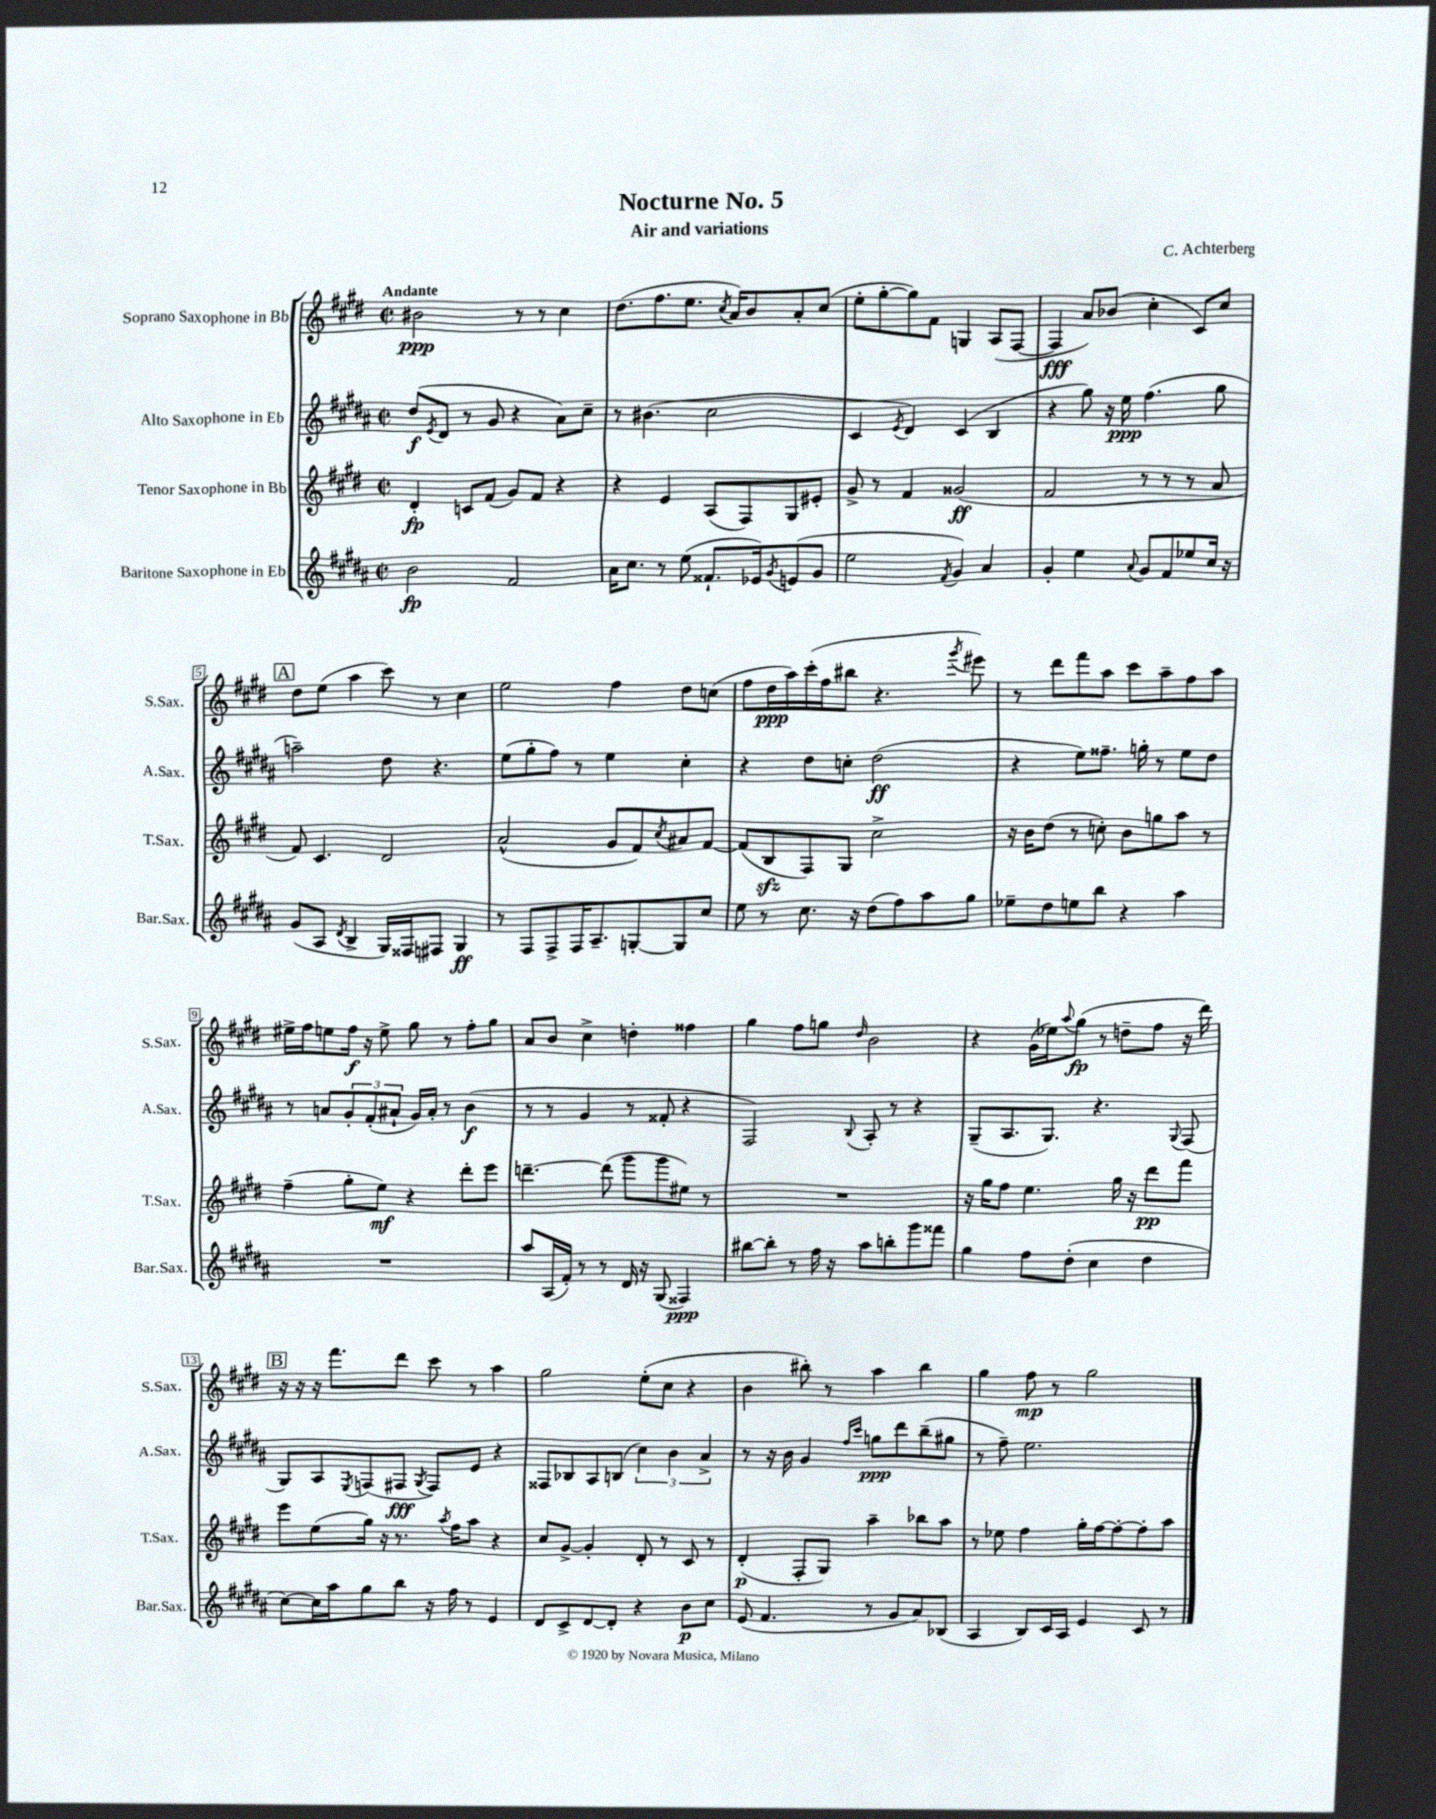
\header { title = "Nocturne No. 5" composer = "C. Achterberg" subtitle = "Air and variations" }
<<
\new StaffGroup <<
\new Staff = "s0" \with { instrumentName = "Soprano Saxophone in Bb" shortInstrumentName = "S.Sax." } {
    \clef treble \key e \major \defaultTimeSignature \time 2/2 \tempo "Andante"
    bis'2\ppp r8 r8 cis''4 |
    dis''8.( fis''8. e''8. \acciaccatura { cis''8 } a'16) b'8 a'8-. cis''8( |
    e''8-. gis''8~-. gis''8) fis'8 g4 a8( fis8~ |
    fis4\fff a'8) bes'8( cis''4-. cis'8) cis''8 |
    \mark \markup { \box "A" } dis''8 e''8( a''4 cis'''8) r8 cis''4 |
    e''2 fis''4 dis''8 c''8( |
    fis''8 dis''16\ppp a''16) cis'''16-.( fis''16 bis''8 r4. \acciaccatura { gis'''8 } eis'''8) |
    r8 dis'''8 fis'''8 a''8 cis'''8 a''8-- fis''8 a''8 |
    eis''16-> fis''16 e''8 fis''16\f r16 e''8-> gis''8 r8 fis''8-. gis''8 |
    a'8 b'8 cis''4-> d''4-. fisis''4 |
    gis''4 fis''8 g''8 \grace { dis''16 } b'2 |
    r4 gis'16( ees''16) \appoggiatura { a''8 } gis''8\fp( r8 d''8-- fis''8 r16 dis'''16) |
    \mark \markup { \box "B" } r16 r16 r16 fis'''8. dis'''8 cis'''8 r8 a''4 |
    gis''2 e''8-.( cis''8 r4 |
    b'4 bis''8-.) r8 a''4 bis''4 |
    gis''4 fis''8\mp r8 gis''2 \bar "|." |
}
\new Staff = "s1" \with { instrumentName = "Alto Saxophone in Eb" shortInstrumentName = "A.Sax." } {
    \clef treble \key b \major \defaultTimeSignature \time 2/2
    dis''8\f( \acciaccatura { e'8 } dis'8 r8 gis'8 r4 ais'8) cis''8-- |
    r8 bis'4.( cis''2 |
    cis'4 \acciaccatura { e'8 } dis'4) cis'4( b4 |
    r4 gis''8) r16 e''16\ppp fis''4.( gis''8 |
    \mark \markup { \box "A" } a''2--) dis''8 r4. |
    e''8( gis''8-. fis''8) r8 e''4 cis''4-. |
    r4 dis''8 c''8-. dis''2\ff( |
    r4 e''8) fisis''8.-- g''16-. r8 e''8 dis''8 |
    r8 a'8 \tuplet 3/2 { gis'8-. fis'8-.( ais'8-! } gis'16) ais'16-. r8 b'4\f( |
    r8 r8 gis'4 r8 fisis'8-. r4 |
    fis2) \appoggiatura { b8 } ais8-. r8 r4 |
    gis8--( ais8. gis8.) r4. \appoggiatura { gis8 } fis8( |
    \mark \markup { \box "B" } gis8) ais8 \acciaccatura { e8 } f8( fis8\fff \acciaccatura { gis8 } fis8) e'8 r4 |
    fisis8 bes8 ais8 b8( \tuplet 3/2 { cis''4) b'4 ais'4-> } |
    r8 r16 b'16 gis'4 \grace { fis''16 cis'''16 } g''8\ppp dis'''8 b''8--( gis''8 |
    r8 fis''8--) e''2. \bar "|." |
}
\new Staff = "s2" \with { instrumentName = "Tenor Saxophone in Bb" shortInstrumentName = "T.Sax." } {
    \clef treble \key e \major \defaultTimeSignature \time 2/2
    dis'4-.\fp c'8 fis'8( gis'8) fis'8 r4 |
    r4 e'4 a8( fis8) gis8 eis'8-. |
    gis'8-> r8 fis'4 gisis'2\ff( |
    fis'2 r8 r8 r8 a'8 |
    \mark \markup { \box "A" } fis'8) cis'4. dis'2 |
    a'2-^( gis'8 fis'8) \acciaccatura { cis''8 } ais'8 fis'8~ |
    fis'8( b8\sfz fis8) gis8 cis''2-> |
    r16 b'16 dis''8( r8 c''8-.) b'8 g''8 a''8 r8 |
    fis''4--( gis''8-. e''8\mf) r4 dis'''8-. e'''8 |
    d'''4.~-- d'''8( gis'''8 gis'''8 eis''8) r8 |
    R1 |
    r16 gis''16 fis''8 e''4. gis''16 r16 dis'''8\pp fis'''8 |
    \mark \markup { \box "B" } e'''8 e''8( gis''16) r16 r8. \acciaccatura { a''8 } fis''16 a''8 r4 |
    cis''8 gis'8~-> gis'4-. dis'8-. r8 cis'8 r8 |
    dis'4-.\p( fis8-. gis8) a''4-- bes''8 a''8 |
    r8 ees''8 fis''4 gis''16-. fis''16~ fis''8~-. fis''8-. a''8 \bar "|." |
}
\new Staff = "s3" \with { instrumentName = "Baritone Saxophone in Eb" shortInstrumentName = "Bar.Sax." } {
    \clef treble \key b \major \defaultTimeSignature \time 2/2
    b'2\fp fis'2 |
    ais'16 cis''8. r8 e''8( fisis'8.-! ees'16) \acciaccatura { gis'8 } e'8( gis'8 |
    e''2 \acciaccatura { fis'8 } gis'4) ais'4 |
    gis'4-. e''4 \appoggiatura { ais'8 } gis'8 fis'8 ees''8 cis''16 r16 |
    \mark \markup { \box "A" } gis'8( ais8 \acciaccatura { dis'8 } b4-> gis16) fisis16 fis8 gis4\ff |
    r8 fis8 fis8-> fis16 ais8.-- g8~-. g8 cis''8 |
    e''8 r8 cis''8. r16 dis''8( fis''8) ais''8 gis''8 |
    ees''8-- dis''8 e''8 b''8 r4 ais''4 |
    R1 |
    ais''8 ais16( fis'16-.) r8 r8 dis'16 r16 gis8( fisis4\ppp) |
    bis''8~ bis''8-. r8 fis''16 r16 ais''8 b''8-. gis'''8 fisis'''8 |
    gis''4 fis''8 dis''8-.( cis''4 dis''4 |
    \mark \markup { \box "B" } cis''8~) cis''16 ais''16 gis''8 b''8 r16 fis''16 r8 e'4 |
    dis'8 cis'8-> dis'8~ dis'8-. r4 b'8\p cis''8 |
    e'8( fis'4. r8 gis'8 ais'8) bes8( |
    ais4 b8) cis'16 ais16 e'4 cis'8 r8 \bar "|." |
}
>>
>>
\layout { \context { \Score \override BarNumber.stencil = #(make-stencil-boxer 0.1 0.3 ly:text-interface::print) } }
